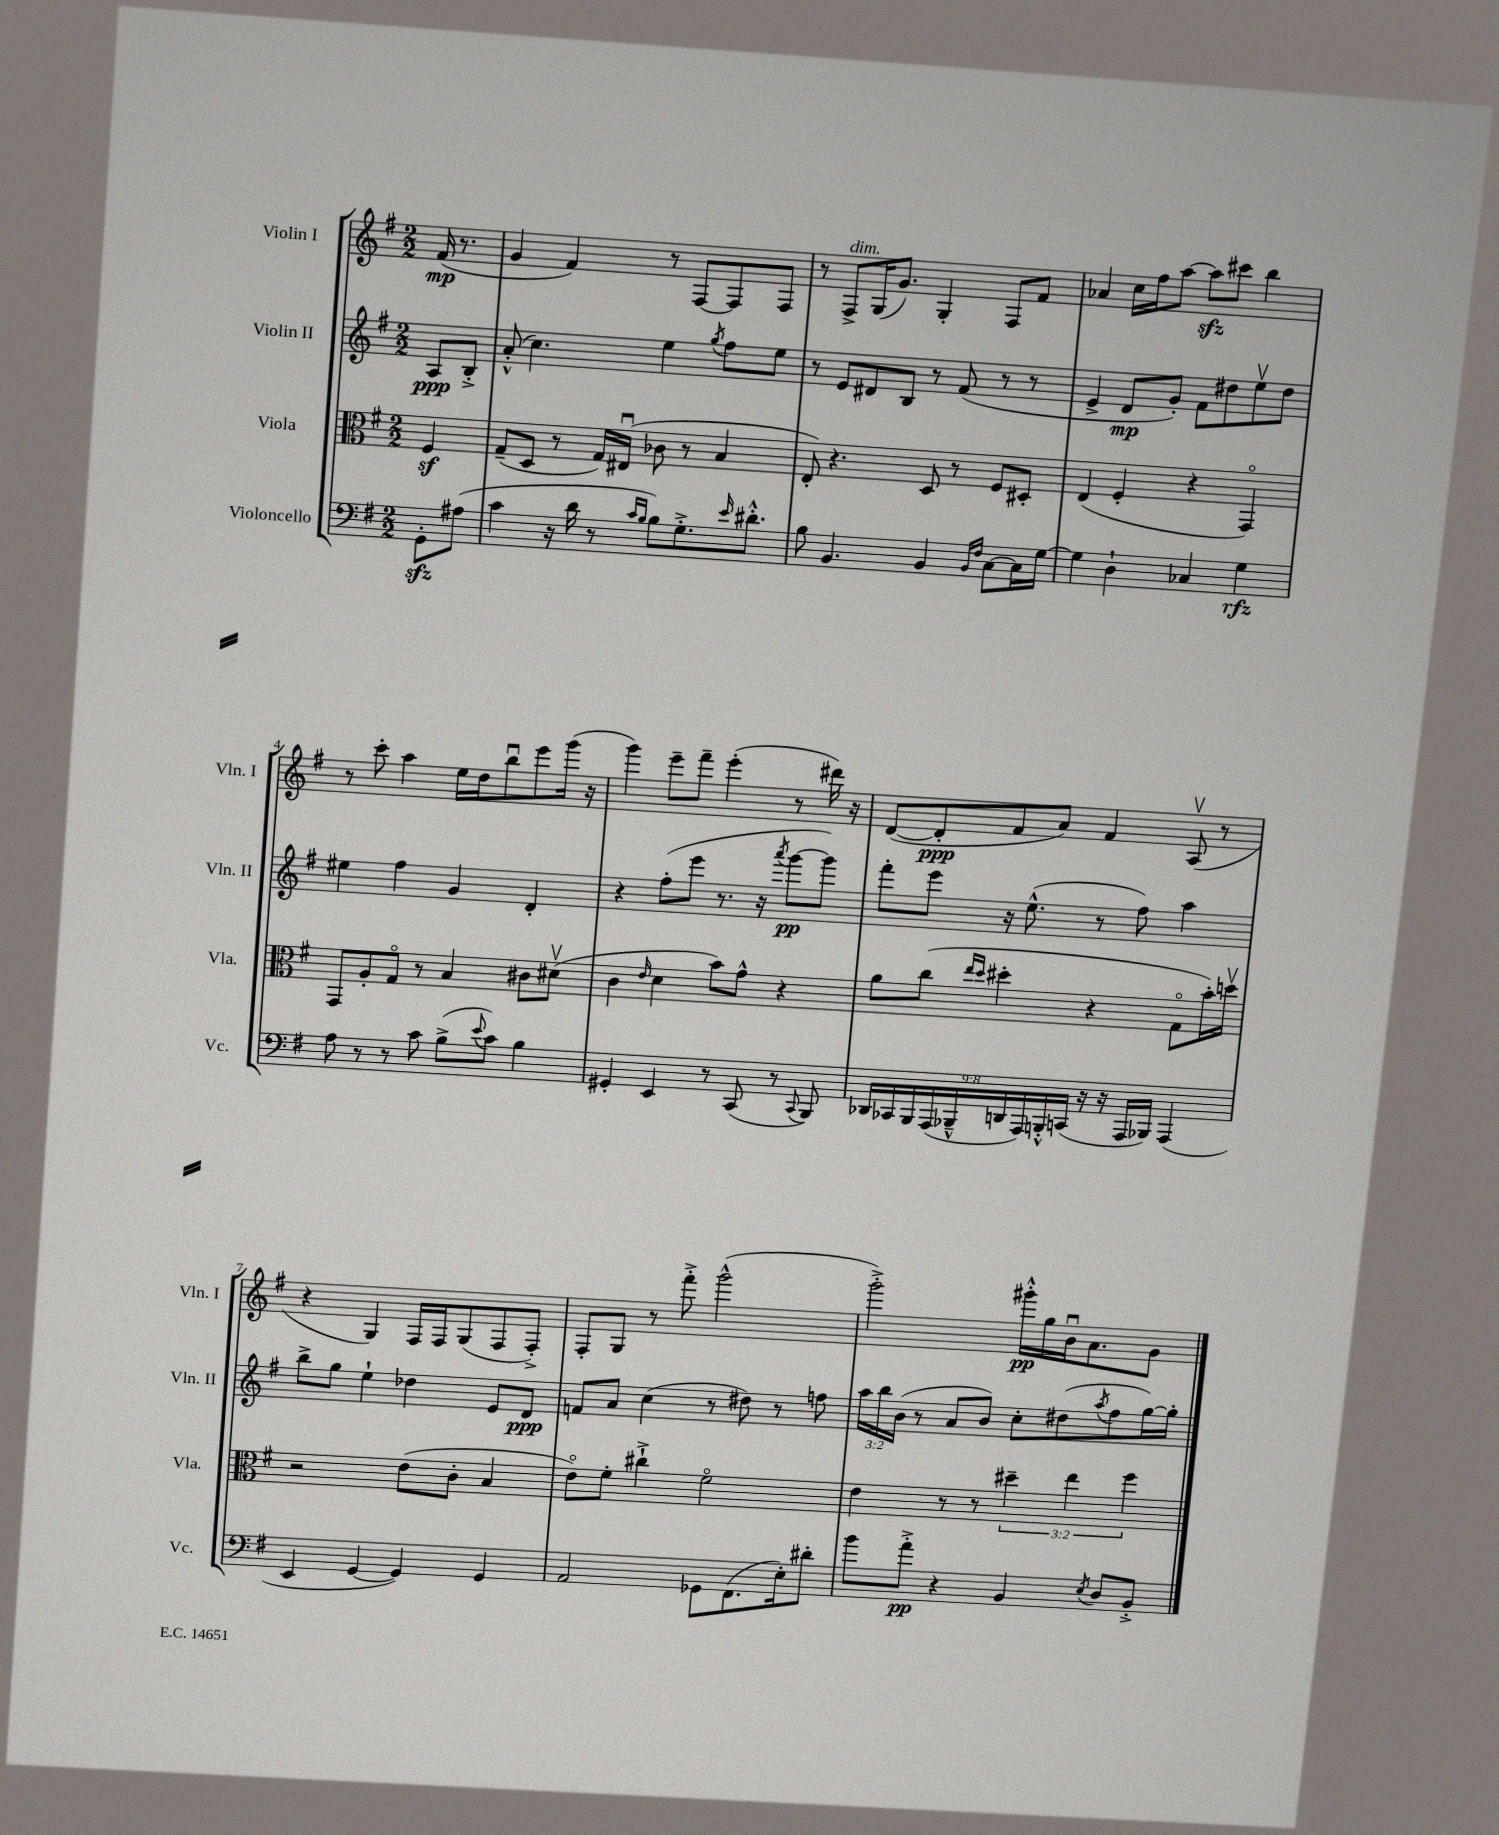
<<
\new StaffGroup <<
\new Staff = "s0" \with { instrumentName = "Violin I" shortInstrumentName = "Vln. I" } {
    \clef treble \key g \major \numericTimeSignature \time 2/2 \partial 4
    fis'16\mp( r8. |
    g'4 fis'4) r8 fis8~ fis8 fis8 |
    r8 fis8->^\markup { \italic "dim." } g16( g'8.) g4-. fis8 fis'8 |
    aes'4 c''16 fis''16 a''8~ a''8\sfz cis'''8 b''4 |
    r8 c'''8-. a''4 e''16 d''16 b''8\downbow e'''8 g'''16( r16 |
    g'''4) e'''8-- fis'''8-- e'''4-.( r8 dis'''16) r16 |
    d'8~( d'8-.\ppp fis'8 a'8) fis'4 a8\upbow( r8 |
    r4 g4) fis16 fis16 g8( fis8 fis8-.->) |
    fis8-. g8 r8 fis'''8-.-> g'''2-^( |
    g'''2-.->) gis'''16-.-^\pp g''16 b'16\downbow a'8. g'8 \bar "|." |
}
\new Staff = "s1" \with { instrumentName = "Violin II" shortInstrumentName = "Vln. II" } {
    \clef treble \key g \major \numericTimeSignature \time 2/2 \override Staff.TupletNumber.text = #tuplet-number::calc-fraction-text \partial 4
    a8\ppp b8-.-> |
    a'8-.-^( c''4.) e''4 \acciaccatura { g''8 } fis''8 e''8 |
    r8 e'8 dis'8 b8 r8 fis'8( r8 r8 |
    e'4-> d'8\mp g'8-.) fis'8 dis''8 e''8\upbow dis''8 |
    eis''4 fis''4 g'4 d'4-. |
    r4 fis''8-.( e'''8 r8. r16 \acciaccatura { a'''8 } g'''8~\pp g'''8) |
    fis'''8-. e'''8 r16 e''8.-^( r8 fis''8) a''4 |
    b''8-> g''8 e''4-! des''4 e'8 d'8\ppp |
    f'8 a'8 c''4( r8 dis''8) r8 f''8 |
    \tuplet 3/2 { a''16 b''16 b'16( } r8 a'8 b'8) c''8-. dis''8( \acciaccatura { a''8 } fis''8 g''16~) g''16-. \bar "|." |
}
\new Staff = "s2" \with { instrumentName = "Viola" shortInstrumentName = "Vla." } {
    \clef alto \key g \major \numericTimeSignature \time 2/2 \override Staff.TupletNumber.text = #tuplet-number::calc-fraction-text \partial 4
    fis4\sf |
    g8--( d8 r8 g16) eis16\downbow( ces'8 r8 b4 |
    e8-.) r4. d8 r8 fis8 dis8-. |
    e4( fis4-. r4 g,4\flageolet) |
    g,8 a8-. g8\flageolet r8 b4 cis'8 dis'8\upbow( |
    c'4 \grace { e'16 } d'4 b'8) g'8-^ r4 |
    a'8 c''8( \grace { e''16 d''16 } dis''4-. r4 g8\flageolet b'16-.) d''16\upbow |
    r2 e'8( c'8-. b4 |
    e'8\flageolet) fis'8-. cis''4-!-> fis'2\flageolet |
    e'4 r8 r8 \tuplet 3/2 { dis''4-- e''4 fis''4 } \bar "|." |
}
\new Staff = "s3" \with { instrumentName = "Violoncello" shortInstrumentName = "Vc." } {
    \clef bass \key g \major \numericTimeSignature \time 2/2 \override Staff.TupletNumber.text = #tuplet-number::calc-fraction-text \partial 4
    g,8-.\sfz ais8( |
    c'4 r16 d'16 r8 \grace { c'16 b16 } b8) g8.-.-> \grace { e'16 } dis'8.-.-^ |
    b8 b,4. b,4 \grace { b,16 fis16 } c8~ c16 g16~ |
    g4 d4-! ces4 g4\rfz |
    a8 r8 r8 c'8 b8->( \appoggiatura { e'8 } c'8) b4 |
    gis,4-. e,4 r8 c,8( r8 \appoggiatura { c,8 } b,,8) |
    \tuplet 9/8 { des,16 ces,16 b,,16 a,,16( bes,,16---^ d,16 a,,16) b,,16-.-^ c,16( } r16 r16 a,,16 bes,,16) a,,4( |
    e,4 g,4~ g,4) g,4 |
    a,2 ges,8 fis,8.( e16-.) dis'8-. |
    b'8 a'8-.->\pp r4 b,4 \acciaccatura { e8 } d8 b,8-.-> \bar "|." |
}
>>
>>
